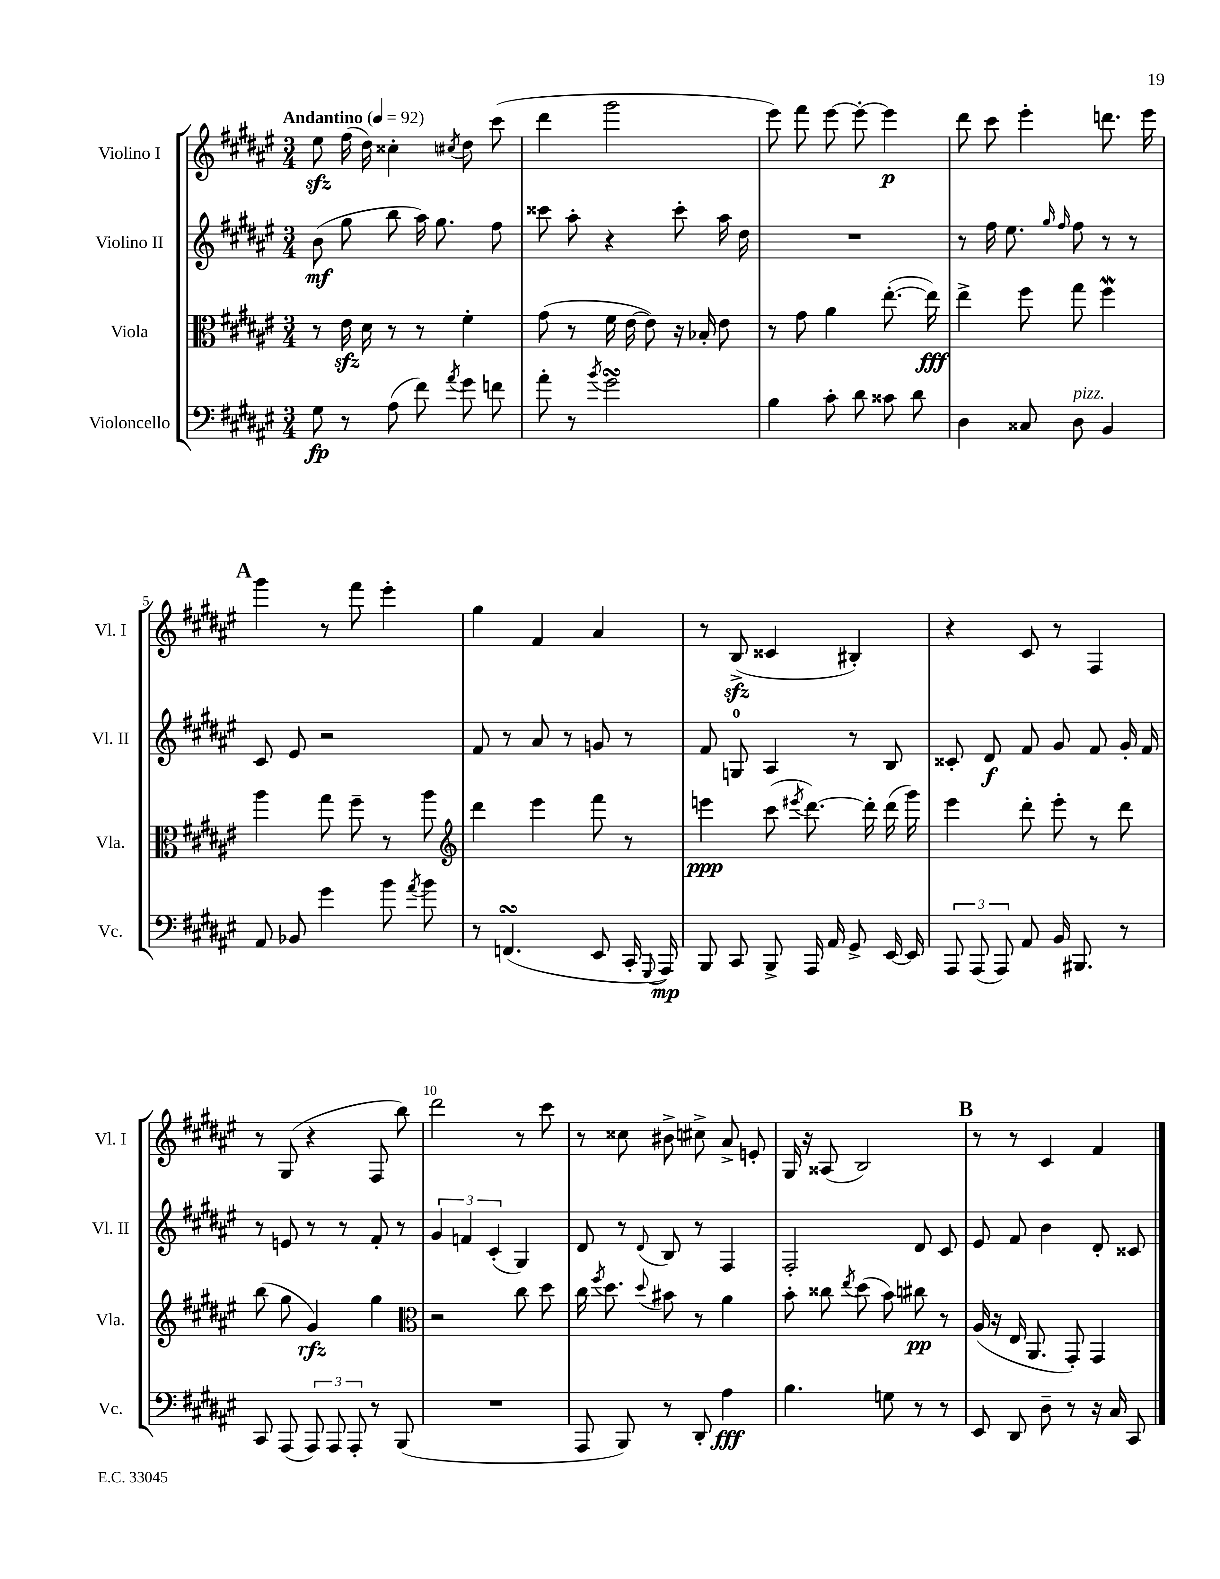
<<
\new StaffGroup <<
\new Staff = "s0" \with { instrumentName = "Violino I" shortInstrumentName = "Vl. I" } {
    \clef treble \key fis \major \numericTimeSignature \time 3/4 \tempo "Andantino" 4 = 92
    \autoBeamOff eis''8\sfz fis''16( dis''16) cisis''4-. \acciaccatura { cis''8 } dis''8 cis'''8( |
    dis'''4 gis'''2 |
    eis'''8) fis'''8 eis'''8~ eis'''8~-. eis'''4\p |
    dis'''8 cis'''8 eis'''4-. d'''8. eis'''16 |
    \mark \markup { \bold "A" } gis'''4 r8 fis'''8 eis'''4-. |
    gis''4 fis'4 ais'4 |
    r8 b8->\sfz( cisis'4 bis4-.) |
    r4 cis'8 r8 fis4 |
    r8 gis8( r4 fis8 b''8) |
    dis'''2 r8 cis'''8 |
    r8 cisis''8 bis'8-> cis''8-> ais'8-> e'8-. |
    gis16 r16 aisis8( b2) |
    \mark \markup { \bold "B" } r8 r8 cis'4 fis'4 \bar "|." |
}
\new Staff = "s1" \with { instrumentName = "Violino II" shortInstrumentName = "Vl. II" } {
    \clef treble \key fis \major \numericTimeSignature \time 3/4
    \autoBeamOff b'8\mf( gis''8 b''8 ais''16) gis''8. fis''8 |
    cisis'''8 ais''8-. r4 cisis'''8-. ais''16 dis''16 |
    R2. |
    r8 fis''16 eis''8. \grace { gis''16 fis''16 } fis''8 r8 r8 |
    \mark \markup { \bold "A" } cis'8 eis'8 r2 |
    fis'8 r8 ais'8 r8 g'8 r8 |
    fis'8 g8-0 ais4 r8 b8 |
    cisis'8-. dis'8\f fis'8 gis'8 fis'8 gis'16-. fis'16 |
    r8 e'8 r8 r8 fis'8-. r8 |
    \tuplet 3/2 { gis'4 f'4 cis'4-.( } gis4) |
    dis'8 r8 \appoggiatura { dis'8 } b8 r8 fis4 |
    fis2-. dis'8 cis'8 |
    \mark \markup { \bold "B" } eis'8 fis'8 b'4 dis'8-. cisis'8 \bar "|." |
}
\new Staff = "s2" \with { instrumentName = "Viola" shortInstrumentName = "Vla." } {
    \clef alto \key fis \major \numericTimeSignature \time 3/4
    \autoBeamOff r8 eis'16\sfz dis'16 r8 r8 fis'4-. |
    gis'8( r8 fis'16 eis'16~ eis'8) r16 bes16-. eis'8 |
    r8 gis'8 ais'4 eis''8.~-.( eis''16\fff) |
    eis''4-> fis''8 gis''8 fis''4\mordent |
    \mark \markup { \bold "A" } ais''4 gis''8 fis''8-- r8 ais''8 |
    \clef treble dis'''4 eis'''4 fis'''8 r8 |
    e'''4\ppp cis'''8( \acciaccatura { eis'''8 } dis'''8.~) dis'''16-. dis'''16( gis'''16) |
    eis'''4 dis'''8-. eis'''8-. r8 dis'''8 |
    b''8( gis''8 gis'4\rfz) gis''4 |
    \clef alto r2 cis''8 dis''8 |
    cis''16 \acciaccatura { fis''8 } dis''8. \appoggiatura { dis''8 } bis'8 r8 ais'4 |
    b'8-. cisis''8 \acciaccatura { eis''8 } dis''8( b'8) cis''8\pp r8 |
    \mark \markup { \bold "B" } ais16( r16 eis16 ais,8. gis,8-.) gis,4 \bar "|." |
}
\new Staff = "s3" \with { instrumentName = "Violoncello" shortInstrumentName = "Vc." } {
    \clef bass \key fis \major \numericTimeSignature \time 3/4
    \autoBeamOff gis8\fp r8 ais8( fis'8) \acciaccatura { ais'8 } gis'8 f'8 |
    ais'8-. r8 \acciaccatura { b'8 } gis'2\turn |
    b4 cis'8-. dis'8 cisis'8 dis'8 |
    dis4 cisis8 dis8^\markup { \italic "pizz." } b,4 |
    \mark \markup { \bold "A" } ais,8 bes,8 gis'4 b'8 \acciaccatura { ais'8 } b'8 |
    r8 f,4.\turn( eis,8 cis,16-. \appoggiatura { gis,,8 } ais,,16\mp) |
    b,,8 cis,8 b,,8-> ais,,16 ais,16 gis,8-> eis,16~ eis,16 |
    \tuplet 3/2 { ais,,8 ais,,8( ais,,8) } ais,8 b,16 bis,,8. r8 |
    cis,8 ais,,8( \tuplet 3/2 { ais,,8) ais,,8 ais,,8-. } r8 b,,8( |
    R2. |
    ais,,8 b,,8) r8 dis,8-. ais4\fff |
    b4. g8 r8 r8 |
    \mark \markup { \bold "B" } eis,8 dis,8 dis8-- r8 r16 cis16 cis,8 \bar "|." |
}
>>
>>
\layout { \context { \Score \override BarNumber.break-visibility = ##(#f #t #t) barNumberVisibility = #(every-nth-bar-number-visible 5) } }
